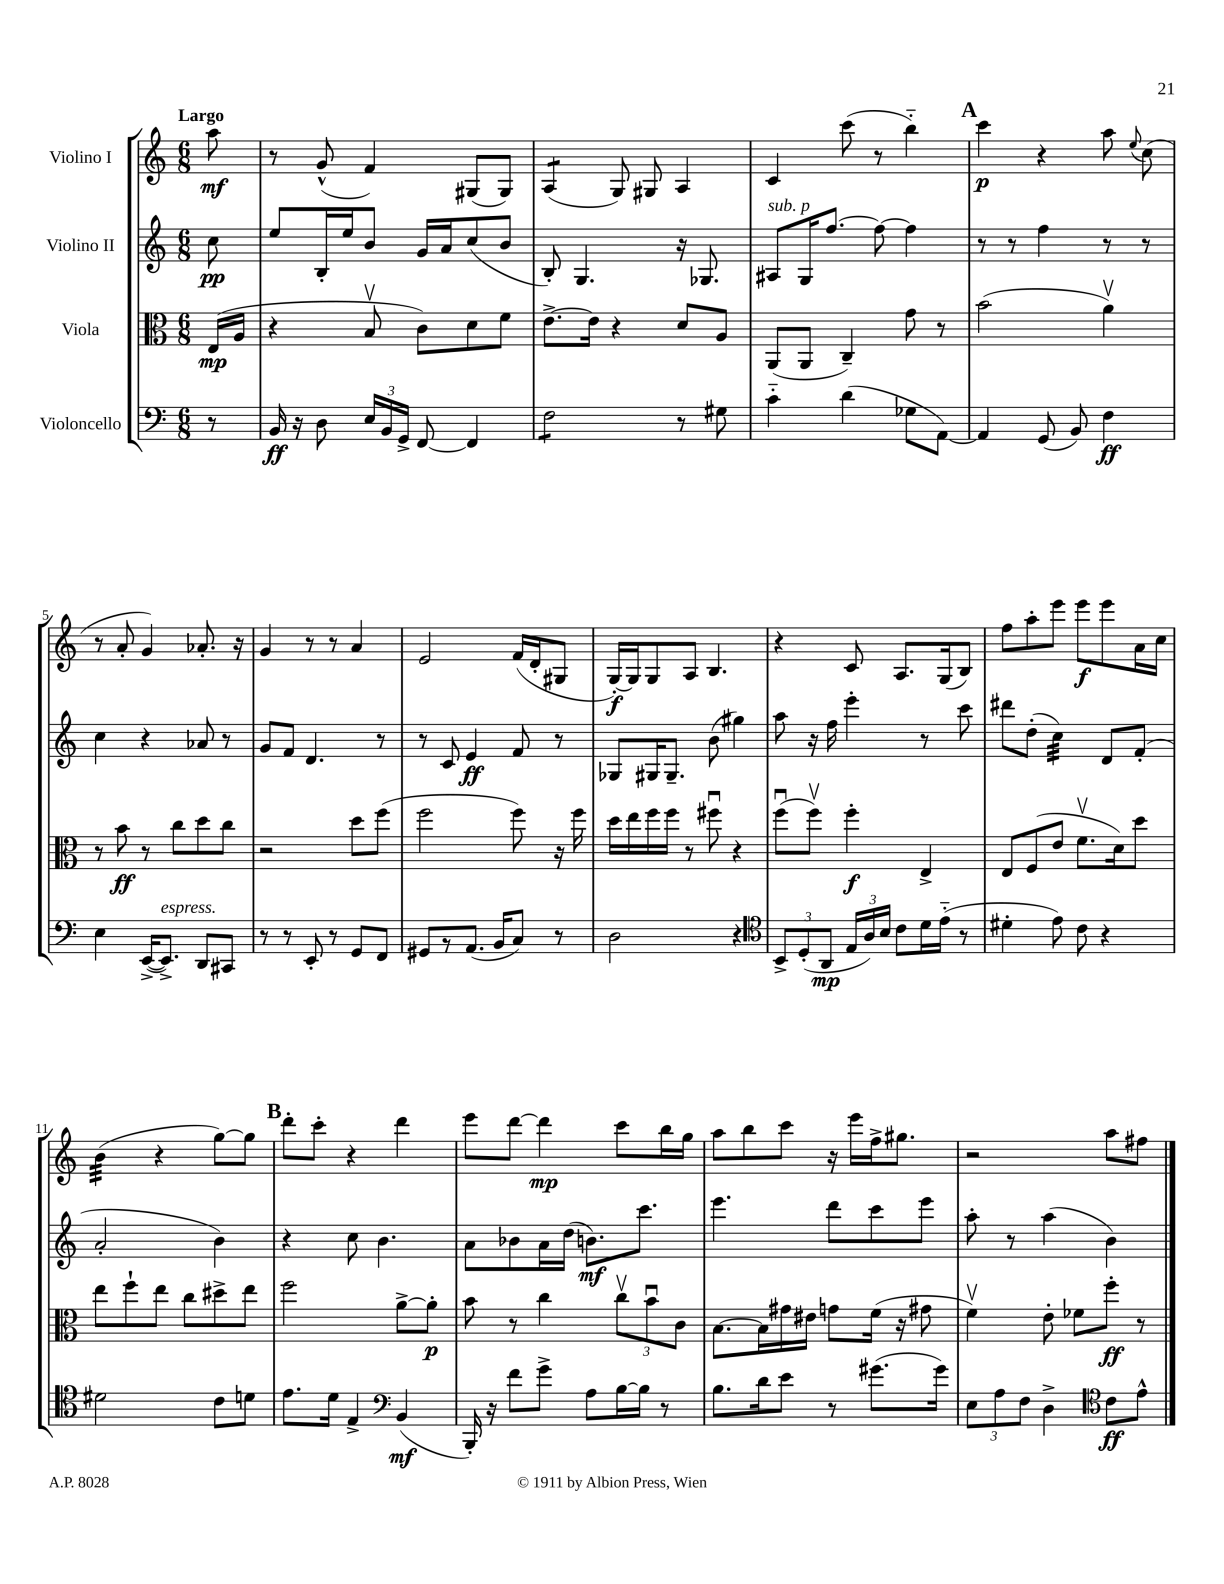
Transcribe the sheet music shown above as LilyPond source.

<<
\new StaffGroup <<
\new Staff = "s0" \with { instrumentName = "Violino I" } {
    \clef treble \key c \major \numericTimeSignature \time 6/8 \partial 8 \tempo "Largo"
    \autoBeamOff a''8\mf |
    r8 g'8-^( f'4) gis8[( gis8]) |
    a4:8( g8) gis8 a4 |
    c'4 c'''8( r8 b''4-_) |
    \mark \markup { \bold "A" } c'''4\p r4 a''8 \appoggiatura { e''8 } c''8( |
    r8 a'8-. g'4) aes'8.-. r16 |
    g'4 r8 r8 a'4 |
    e'2 f'16[( d'16-. gis8] |
    g16[~-.\f) g16 g8 a8] b4. |
    r4 c'8 a8.[ g16( b8]) |
    f''8[ a''8-. e'''8] e'''8[\f e'''8 a'16 c''16] |
    b'4:32( r4 g''8[~) g''8] |
    \mark \markup { \bold "B" } d'''8[-. c'''8]-. r4 d'''4 |
    e'''8[ d'''8]~ d'''4\mp c'''8[ b''16 g''16] |
    a''8[ b''8 c'''8] r16 e'''16[ f''16-> gis''8.] |
    r2 a''8[ fis''8] \bar "|." |
}
\new Staff = "s1" \with { instrumentName = "Violino II" } {
    \clef treble \key c \major \numericTimeSignature \time 6/8 \partial 8
    \autoBeamOff c''8\pp |
    e''8[ b16-. e''16 b'8] g'16[ a'16 c''8( b'8] |
    b8-.) g4. r16 ges8. |
    ais8[^\markup { \italic "sub. p" } g16 f''8.]~ f''8~ f''4 |
    \mark \markup { \bold "A" } r8 r8 f''4 r8 r8 |
    c''4 r4 aes'8 r8 |
    g'8[ f'8] d'4. r8 |
    r8 c'8 e'4\ff f'8 r8 |
    ges8[ gis16 gis8.]-- b'8( gis''4) |
    a''8 r16 f''16 e'''4-. r8 c'''8 |
    dis'''8[ d''8]-.( c''4:32) d'8[ f'8]-.( |
    a'2-. b'4) |
    \mark \markup { \bold "B" } r4 c''8 b'4. |
    a'8[ bes'8 a'16 d''16]( b'8.[\mf) c'''8.] |
    e'''4. d'''8[ c'''8 e'''8] |
    a''8-. r8 a''4( b'4) \bar "|." |
}
\new Staff = "s2" \with { instrumentName = "Viola" } {
    \clef alto \key c \major \numericTimeSignature \time 6/8 \partial 8
    \autoBeamOff e16[\mp( a16] |
    r4 b8\upbow c'8[) d'8 f'8] |
    e'8.[~-> e'16] r4 d'8[ a8] |
    a,8[( a,8] c4--) g'8 r8 |
    \mark \markup { \bold "A" } b'2( a'4\upbow) |
    r8 b'8\ff r8 c''8[ d''8 c''8] |
    r2 d''8[ f''8]( |
    f''2 f''8) r16 f''16 |
    d''16[ e''16 f''16 f''16] r8 fis''8\downbow r4 |
    f''8[\downbow( f''8]\upbow) f''4-.\f e4-> |
    e8[ f8( e'8] f'8.[\upbow d'16) d''8] |
    e''8[ f''8-! e''8] c''8[ dis''8-> e''8] |
    \mark \markup { \bold "B" } f''2 a'8[~-> a'8]-.\p |
    b'8 r8 c''4 \tuplet 3/2 { c''8[\upbow b'8\downbow c'8] } |
    b8.[~ b16 gis'16 eis'16] g'8[ f'16]( r16 gis'8 |
    f'4\upbow) e'8-. fes'8[ f''8]-.\ff r8 \bar "|." |
}
\new Staff = "s3" \with { instrumentName = "Violoncello" } {
    \clef bass \key c \major \numericTimeSignature \time 6/8 \partial 8
    \autoBeamOff r8 |
    b,16\ff r16 d8 \tuplet 3/2 { e16[ b,16 g,16]-> } f,8~ f,4 |
    f2:8 r8 gis8 |
    c'4-_ d'4( ges8[ a,8]~) |
    \mark \markup { \bold "A" } a,4 g,8( b,8) f4\ff |
    e4 e,16[~->( e,8.]->^\markup { \italic "espress." }) d,8[ cis,8] |
    r8 r8 e,8-. r8 g,8[ f,8] |
    gis,8[ r8 a,8.]( b,16[ c8]) r8 |
    d2 r4 |
    \clef tenor \tuplet 3/2 { b,8[-> d8-.( a,8]\mp } \tuplet 3/2 { e16[ a16) b16] } c'8[ d'16 e'16]-_( r8 |
    dis'4-. e'8) c'8 r4 |
    dis'2 c'8[ d'8] |
    \mark \markup { \bold "B" } e'8.[ d'16] e4-> \clef bass b,4\mf( |
    b,,16-.) r16 f'8[ g'8]-> a8[ b16~ b16] r8 |
    b8.[ d'16 e'8] r8 gis'8.[( gis'16]) |
    \tuplet 3/2 { e8[ a8 f8] } d4-> \clef tenor c'8[\ff e'8]-^ \bar "|." |
}
>>
>>
